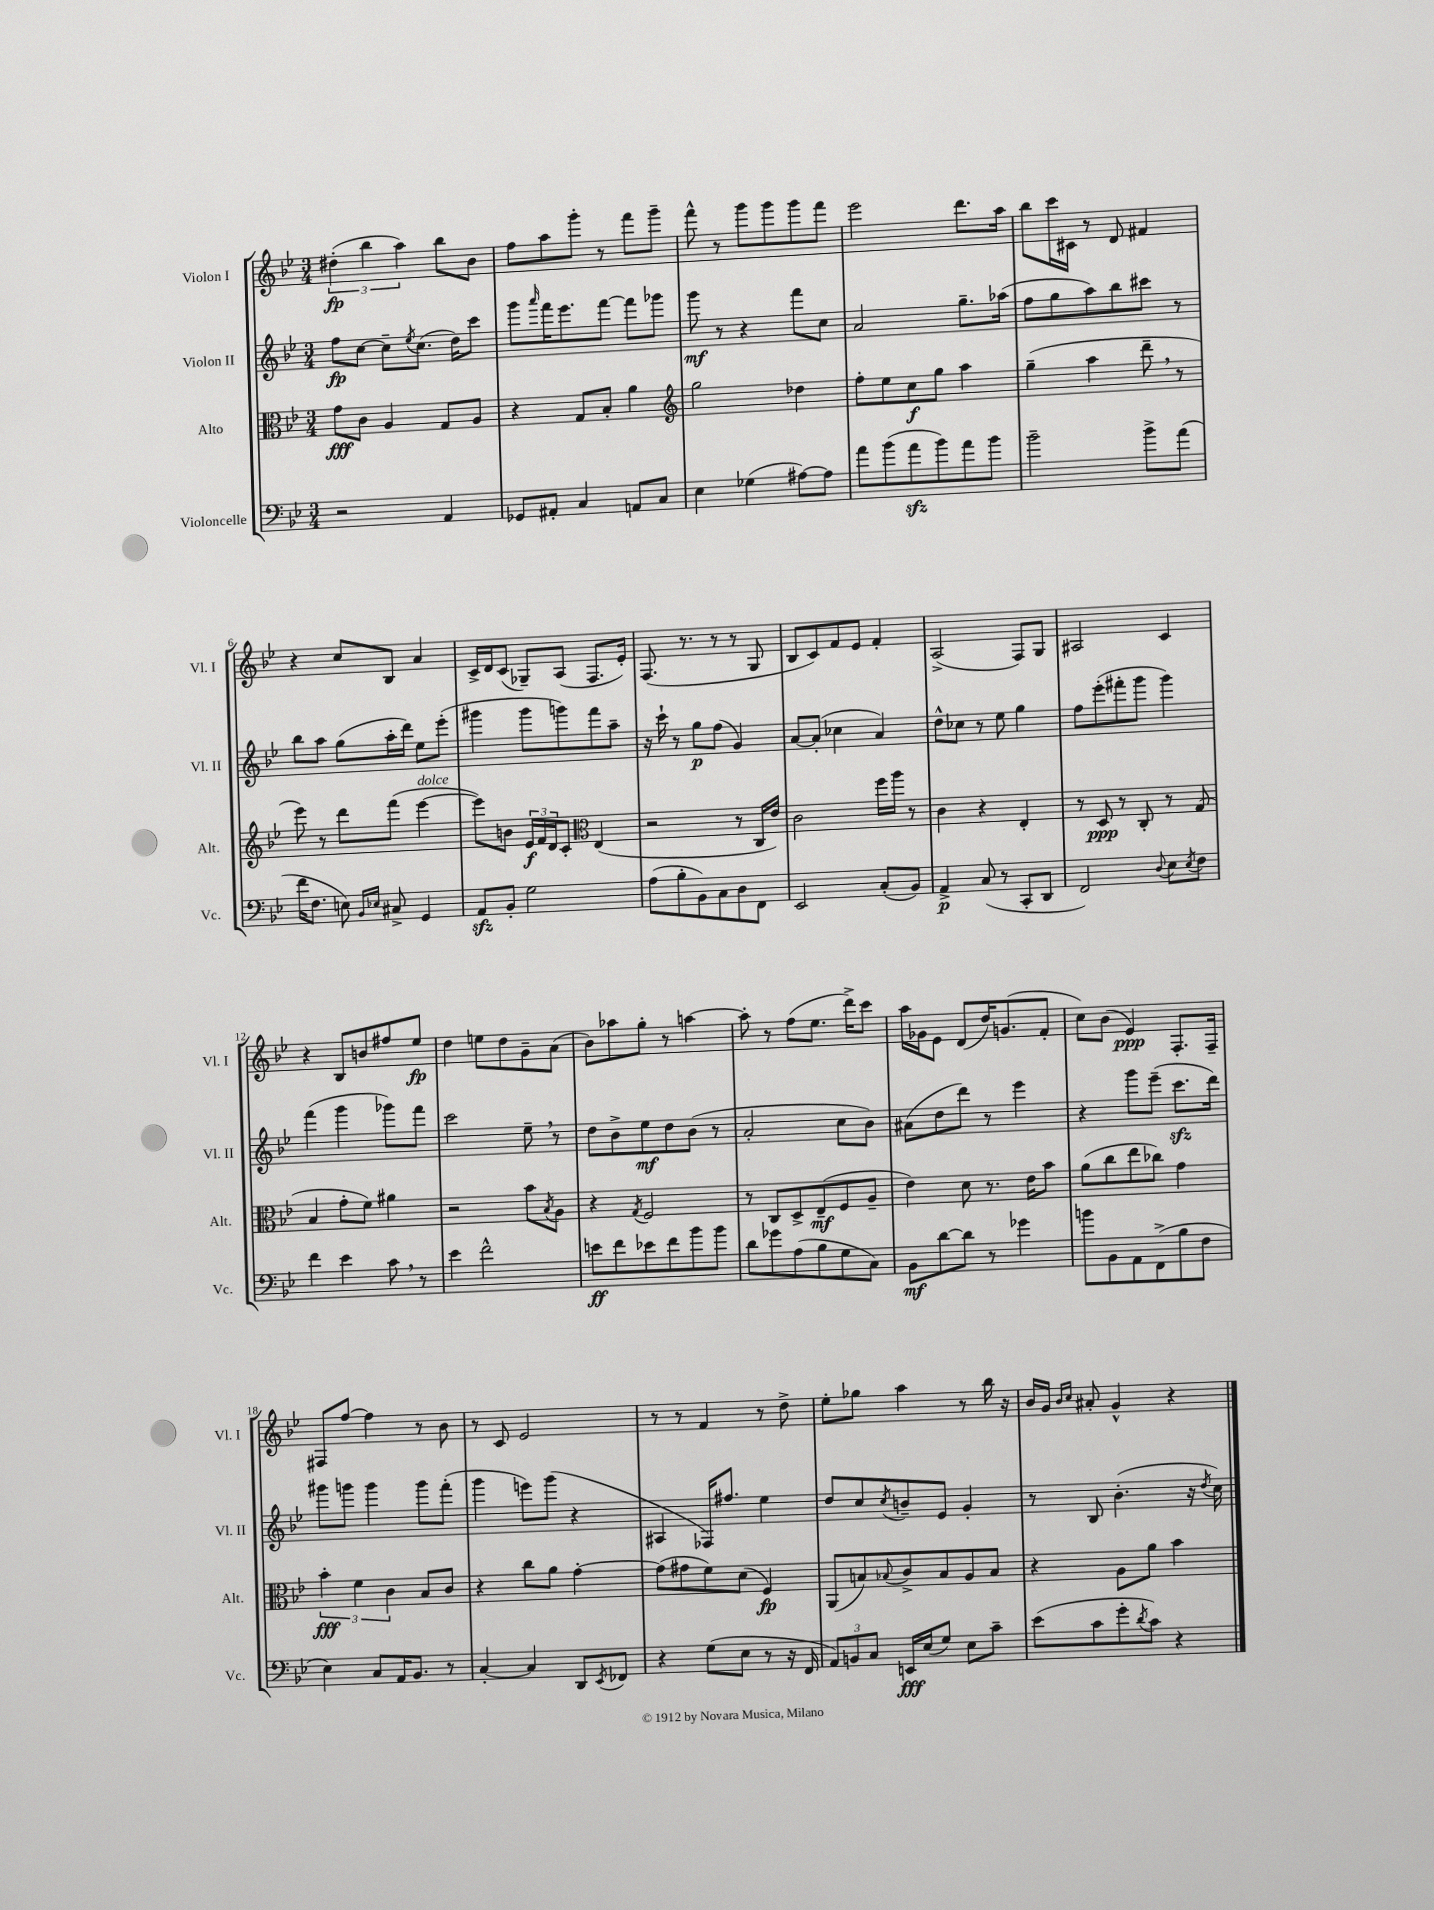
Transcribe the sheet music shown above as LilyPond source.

<<
\new StaffGroup <<
\new Staff = "s0" \with { instrumentName = "Violon I" shortInstrumentName = "Vl. I" } {
    \clef treble \key bes \major \numericTimeSignature \time 3/4
    \tuplet 3/2 { dis''4-.\fp( bes''4 a''4) } bes''8 bes'8 |
    f''8 a''8 g'''8-. r8 f'''8 g'''8-- |
    f'''8-^ r8 g'''8 g'''8 g'''8 f'''8 |
    ees'''2 d'''8. a''16 |
    bes''8 c'''16 cis'16 r8 d'8 fis'4 |
    r4 c''8 bes8 a'4 |
    c'16-> d'16 c'8( ges8--) a8( f8. ees'16-.) |
    f8.( r8. r8 r8 g8 |
    bes8 c'8) f'8 ees'8 f'4-. |
    a2->( f8) g8 |
    ais2 c'4 |
    r4 bes8 b'8 fis''8 ees''8\fp |
    d''4 e''8 d''8 g'8-- a'8( |
    bes'8) aes''8 g''8-. r8 a''4~ |
    a''8-. r8 f''8( ees''8. d'''16->) c'''8 |
    a''16 ges'16 ees'8 d'8( d''16) g'8.( f'8-. |
    c''8) bes'8( ees'4\ppp) f8.-. f16-- |
    fis8 f''8~ f''4 r8 bes'8 |
    r8 c'8 ees'2 |
    r8 r8 f'4 r8 d''8-> |
    ees''8-. ges''8 a''4 r8 bes''16 r16 |
    bes'16 g'16 \grace { bes'16 c''16 } ais'8-. g'4-^ r4 \bar "|." |
}
\new Staff = "s1" \with { instrumentName = "Violon II" shortInstrumentName = "Vl. II" } {
    \clef treble \key bes \major \numericTimeSignature \time 3/4
    f''8\fp c''8~ c''8-- \acciaccatura { ees''8 } c''8.( d''16) c'''8 |
    g'''8 \grace { a'''16 } f'''16 ees'''8. f'''8~ f'''8 ges'''8 |
    g'''8\mf r8 r4 f'''8 c''8 |
    a'2 g''8.-- aes''16( |
    f''8 g''8 a''8) bes''8 cis'''8 r8 |
    bes''8 a''8 g''8( a''16-. d'''16) ees''8 ees'''8-.( |
    gis'''4 gis'''8 g'''8) f'''8 a''8-- |
    r16 c'''16-! r8 g''8\p f''8( g'4) |
    a'8~ a'8-.( ces''4 a'4) |
    d''8-^ ces''8 r8 ees''8 g''4 |
    f''8 ees'''8-.( fis'''8-. g'''8 g'''4) |
    f'''4( g'''4 ges'''8) f'''8 |
    c'''2 ees''8-- \breathe r8 |
    d''8 bes'8-> ees''8\mf d''8 bes'8( r8 |
    a'2-. c''8 bes'8) |
    ais'8( d''8 d'''8) r8 ees'''4 |
    r4 g'''8 ees'''8--( c'''8.\sfz d'''16) |
    gis'''8 g'''8 g'''4 g'''8 f'''8-.( |
    g'''4 e'''8) g'''8( r4 |
    ais4 fes16) fis''8. ees''4 |
    d''8 c''8 \acciaccatura { c''8 } b'8-- ees'8 g'4-. |
    r8 bes8 bes'4.-.( r16 \acciaccatura { d''8 } c''16) \bar "|." |
}
\new Staff = "s2" \with { instrumentName = "Alto" shortInstrumentName = "Alt." } {
    \clef alto \key bes \major \numericTimeSignature \time 3/4
    g'8\fff c'8 a4 g8 a8 |
    r4 g8 bes8-. a'4 |
    \clef treble g''2 des''4 |
    f''8-. ees''8 c''8\f g''8 a''4 |
    g''4--( a''4 d'''8-- \breathe r8 |
    ees'''8) r8 d'''8 f'''8( ees'''4~^\markup { \italic "dolce" } |
    ees'''8) b'8 \tuplet 3/2 { ees'16\f f'16 d'16 } c'8-. \clef alto ees4( |
    r2 r8 c16 ees'16) |
    c'2 f''16 a''16 r8 |
    c'4 r4 ees4-. |
    r8 d8\ppp r8 c8-. r8 g8( |
    bes4 g'8-. f'8) ais'4 |
    r2 bes'8 \acciaccatura { bes8 } a8 |
    r4 \acciaccatura { g8 } f2 |
    r8 c8 d8-> ees8--\mf( f8 a8-- |
    ees'4) d'8 r8. ees'16 bes'8 |
    a'8( c''8 ees''8 ces''8) g'4 |
    \tuplet 3/2 { bes'4-.\fff f'4 c'4 } bes8 c'8 |
    r4 c''8 a'8 g'4~-. |
    g'8( gis'8 f'8) d'8( f4\fp) |
    a,8( b8) \appoggiatura { bes8 } c'8-> bes8 a8 bes8 |
    r4 a8 a'8 bes'4 \bar "|." |
}
\new Staff = "s3" \with { instrumentName = "Violoncelle" shortInstrumentName = "Vc." } {
    \clef bass \key bes \major \numericTimeSignature \time 3/4
    r2 a,4 |
    ges,8 ais,8-. c4 a,8 c8 |
    ees4 ges4( ais8~) ais8 |
    a'8 bes'8( a'8\sfz bes'8) a'8 bes'8 |
    bes'2-- bes'8-> a'8( |
    f'16 f8. e8) \grace { bes,16 ees16 } cis8-> g,4 |
    a,8\sfz bes,8-. g2 |
    a8( bes8-. bes,8) c8 d8 f,8 |
    ees,2 c8-.( bes,8) |
    a,4->\p c8( r8 c,8-. d,8 |
    f,2) \appoggiatura { d8 } ees8 \acciaccatura { ees8 } f8 |
    f'4 ees'4 c'8 \breathe r8 |
    ees'4 f'2-^ |
    e'8\ff f'8 ees'8 f'8 bes'8 bes'8 |
    d'8 ges'8 a8( bes8 g8 c8) |
    bes,8\mf d'8~ d'8 r8 ges'4 |
    b'8 bes,8 a,8 f,8->( bes8 f8 |
    ees4) c8 a,16 bes,8. r8 |
    c4~-. c4 d,8 \acciaccatura { ees,8 } fes,8 |
    r4 g8( ees8 r8 r16 f,16 |
    \tuplet 3/2 { a,8) b,8 c8 } e,16\fff ees16( g8) ees8 c'8-- |
    ees'8( c'8 g'8-. \acciaccatura { d'8 } c'8) r4 \bar "|." |
}
>>
>>
